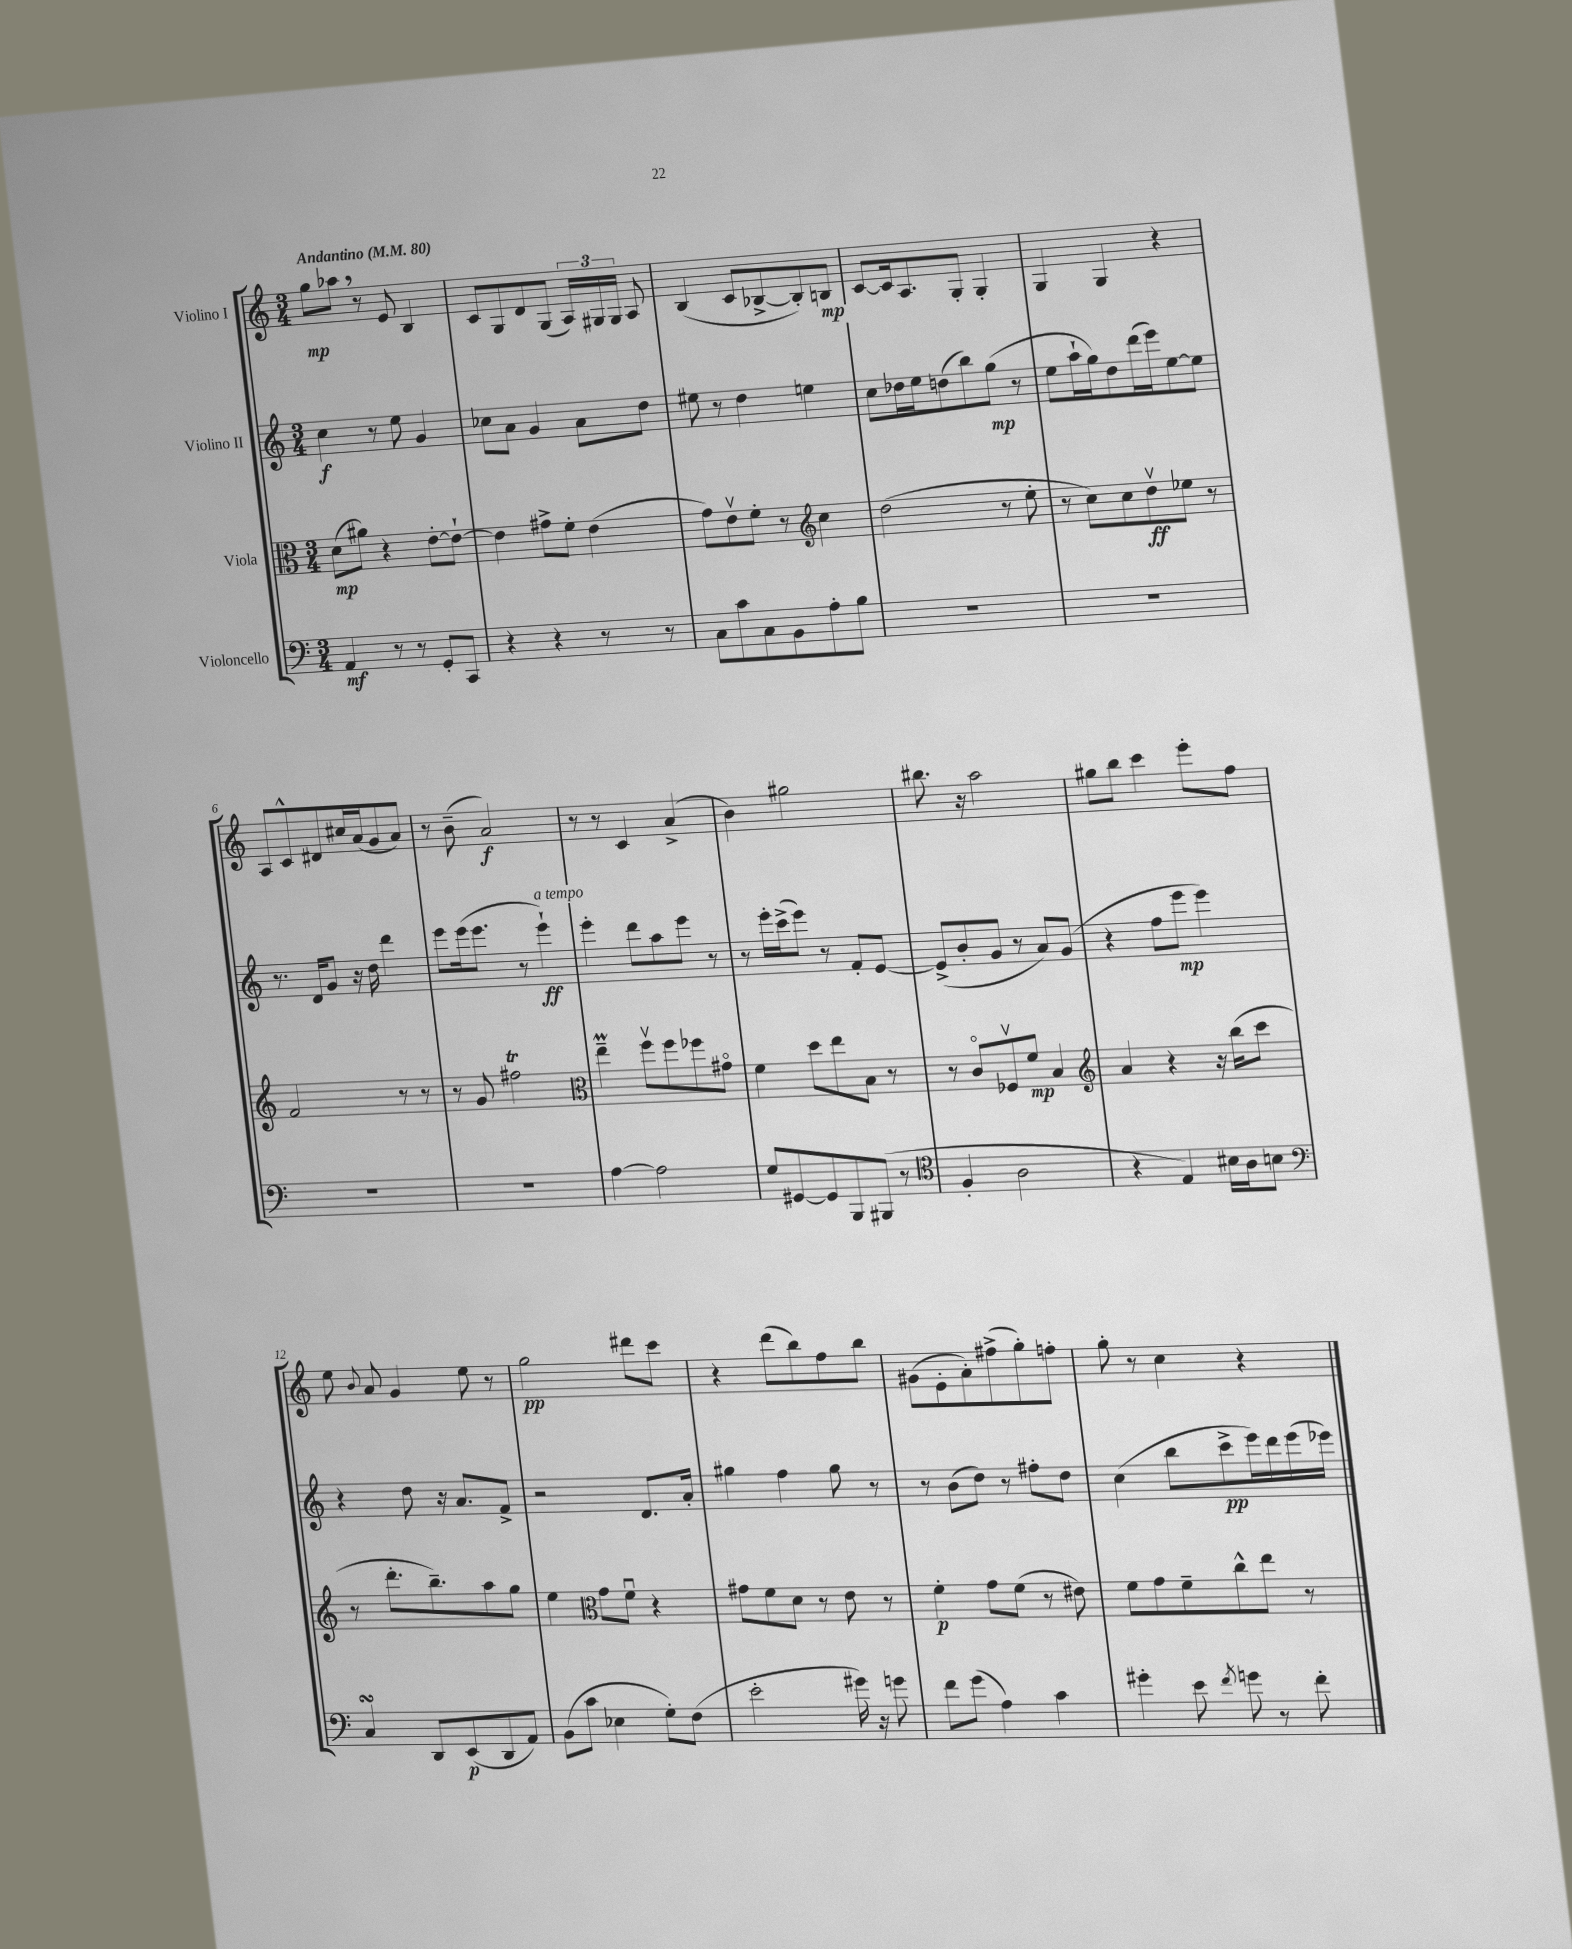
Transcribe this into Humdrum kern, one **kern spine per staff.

**kern	**kern	**kern	**kern
*staff4	*staff3	*staff2	*staff1
*clefF4	*clefC3	*clefG2	*clefG2
*k[]	*k[]	*k[]	*k[]
*M3/4	*M3/4	*M3/4	*M3/4
*MM80	*MM80	*MM80	*MM80
4AA/	(8d\L	4cc\	8gg\L
.	8a#\J)	.	8aa-\J
8r	4r	8r	8r
8r	.	8ee\	8e/
8GG'/L	[8e'\L	4g/	4B/
8CC/J	8e`\_J	.	.
=	=	=	=
4r	4e\]	8cc-\L	8c/L
.	.	8a\J	8G/
4r	8g#^\L	4g/	8d/
.	8f'\J	.	(8G/J
8r	(4e\	8a\L	24A/LL)
.	.	.	24G#/
.	.	.	24G#/JJ
8r	.	8dd\J	8A/
=	=	=	=
8C\L	8g\L)	8ee#\	(4B/
8c\	8ev\	8r	.
8C\	8f'\J	4dd\	8c/L
8BB\	8r	.	[8B-^/
*	*clefG2	*	*
8A'\	4cc\	4ee\	8B-'/])
8B\J	.	.	8B/J
=	=	=	=
2.r	(2dd\	8cc\L	[8c/L
.	.	16dd-\L	16c/]k
.	.	16ee\J	8.A/
.	.	(8dd\	.
.	.	8bb\)	8G'/J
.	8r	(8gg\J	4G'/
.	8ee'\	8r	.
=	=	=	=
2.r	8r	8ee\L	4G/
.	8cc\L)	16aa`\L	.
.	.	16gg\J)	.
.	8cc\	8dd\	4G/
.	8ddv\	(16ddd\L	.
.	.	16eee\J)	.
.	8ee-\J	[8ee\	4r
.	8r	8ee\]J	.
=	=	=	=
2.r	2f/	8.r	8A/L
.	.	.	8c^^/
.	.	16d/LK	.
.	.	8g/J	8d#/
.	.	16r	16cc#/L
.	.	16dd\	(16a/J
.	8r	4ddd\	8g/
.	8r	.	8a/J)
=	=	=	=
2.r	8r	8eee\L	8r
.	8g/	(16eee\k	(8b~\
.	.	8.eee\J	.
.	2ff#\	.	2a/)
.	.	8r	.
.	.	4eee`\)	.
=	=	=	=
*	*clefC3	*	*
[4A\	4ee~\	4eee'\	8r
.	.	.	8r
2A\]	8ffv\L	8ddd\L	4c/
.	8ff\	8aa\	.
.	8ff-\	8eee\J	(4a^/
.	8g#o\J	8r	.
=	=	=	=
8G/L	4f\	8r	4b\)
[8GG#/	.	16eee'\LL	.
.	.	(16ccc^\J	.
8GG#/]	8dd\L	8eee\J)	2gg#\
8BBB/	8ee\	8r	.
(8BBB#/J	8B\J	8f'/L	.
8r	8r	[8e/J	.
=	=	=	=
*clefC4	*	*	*
4F'/	8r	(8e^/]L	8.bb#\
.	8co/L	8b'/	.
.	.	.	16r
2A\	8F-v/	8g/J	2aa\
.	8f/J	8r	.
.	4B/	8a/L)	.
.	.	(8g/J	.
=	=	=	=
*	*clefG2	*	*
4r	4a/	4r	8gg#\L
.	.	.	8bb\J
4E/)	4r	8ff\L	4ccc\
.	.	8eee\J	.
16B#\LL	16r	4eee\)	8eee'\L
16A\J	(16bb\LK	.	.
8B\J	8ccc\J	.	8ff\J
=	=	=	=
*clefF4	*	*	*
4C/	8r	4r	8ee\
.	.	.	8qqb/
.	8.ddd'\L	.	8a/
8DD/L	.	8dd\	4g/
.	8.bb~\)	.	.
(8EE/	.	16r	.
.	.	8.a/L	.
8DD/	8aa\	.	8ee\
8AA/J)	8gg\J	8f^/J	8r
=	=	=	=
(8BB\L	4ee\	2r	2gg\
8c\J	.	.	.
*	*clefC3	*	*
4E-\	8g\L	.	.
.	8fu\J	.	.
8G'\L)	4r	8.d/L	8ddd#\L
(8F\J	.	.	8ccc\J
.	.	16a'/Jk	.
=	=	=	=
2e'\	8g#\L	4gg#\	4r
.	8f\	.	.
.	8d\J	4ff\	(8ddd\L
.	8r	.	8bb\)
16g#\)	8e\	8gg#\	8ff\
16r	.	.	.
8g\	8r	8r	8bb\J
=	=	=	=
8f\L	4f'\	8r	(8g#\L
(8g\J	.	(8b\L	8e'\
4A\)	8g\L	8dd\J)	8a'\)
.	(8f\J	8r	(8ff#^\
4c\	8r	8ff#'\L	8gg'\)
.	8e#\)	8dd\J	8ff'\J
=	=	=	=
4g#'\	8f\L	(4cc\	8gg'\
.	8g\	.	8r
8e\	8f~\	8bb\L	4cc\
8qf/	.	.	.
8g\	8cc^^\	8ccc^\	.
8r	8ee\J	16eee\L)	4r
.	.	16ddd\	.
8f'\	8r	(16eee\	.
.	.	16eee-\JJ)	.
==	==	==	==
*-	*-	*-	*-
